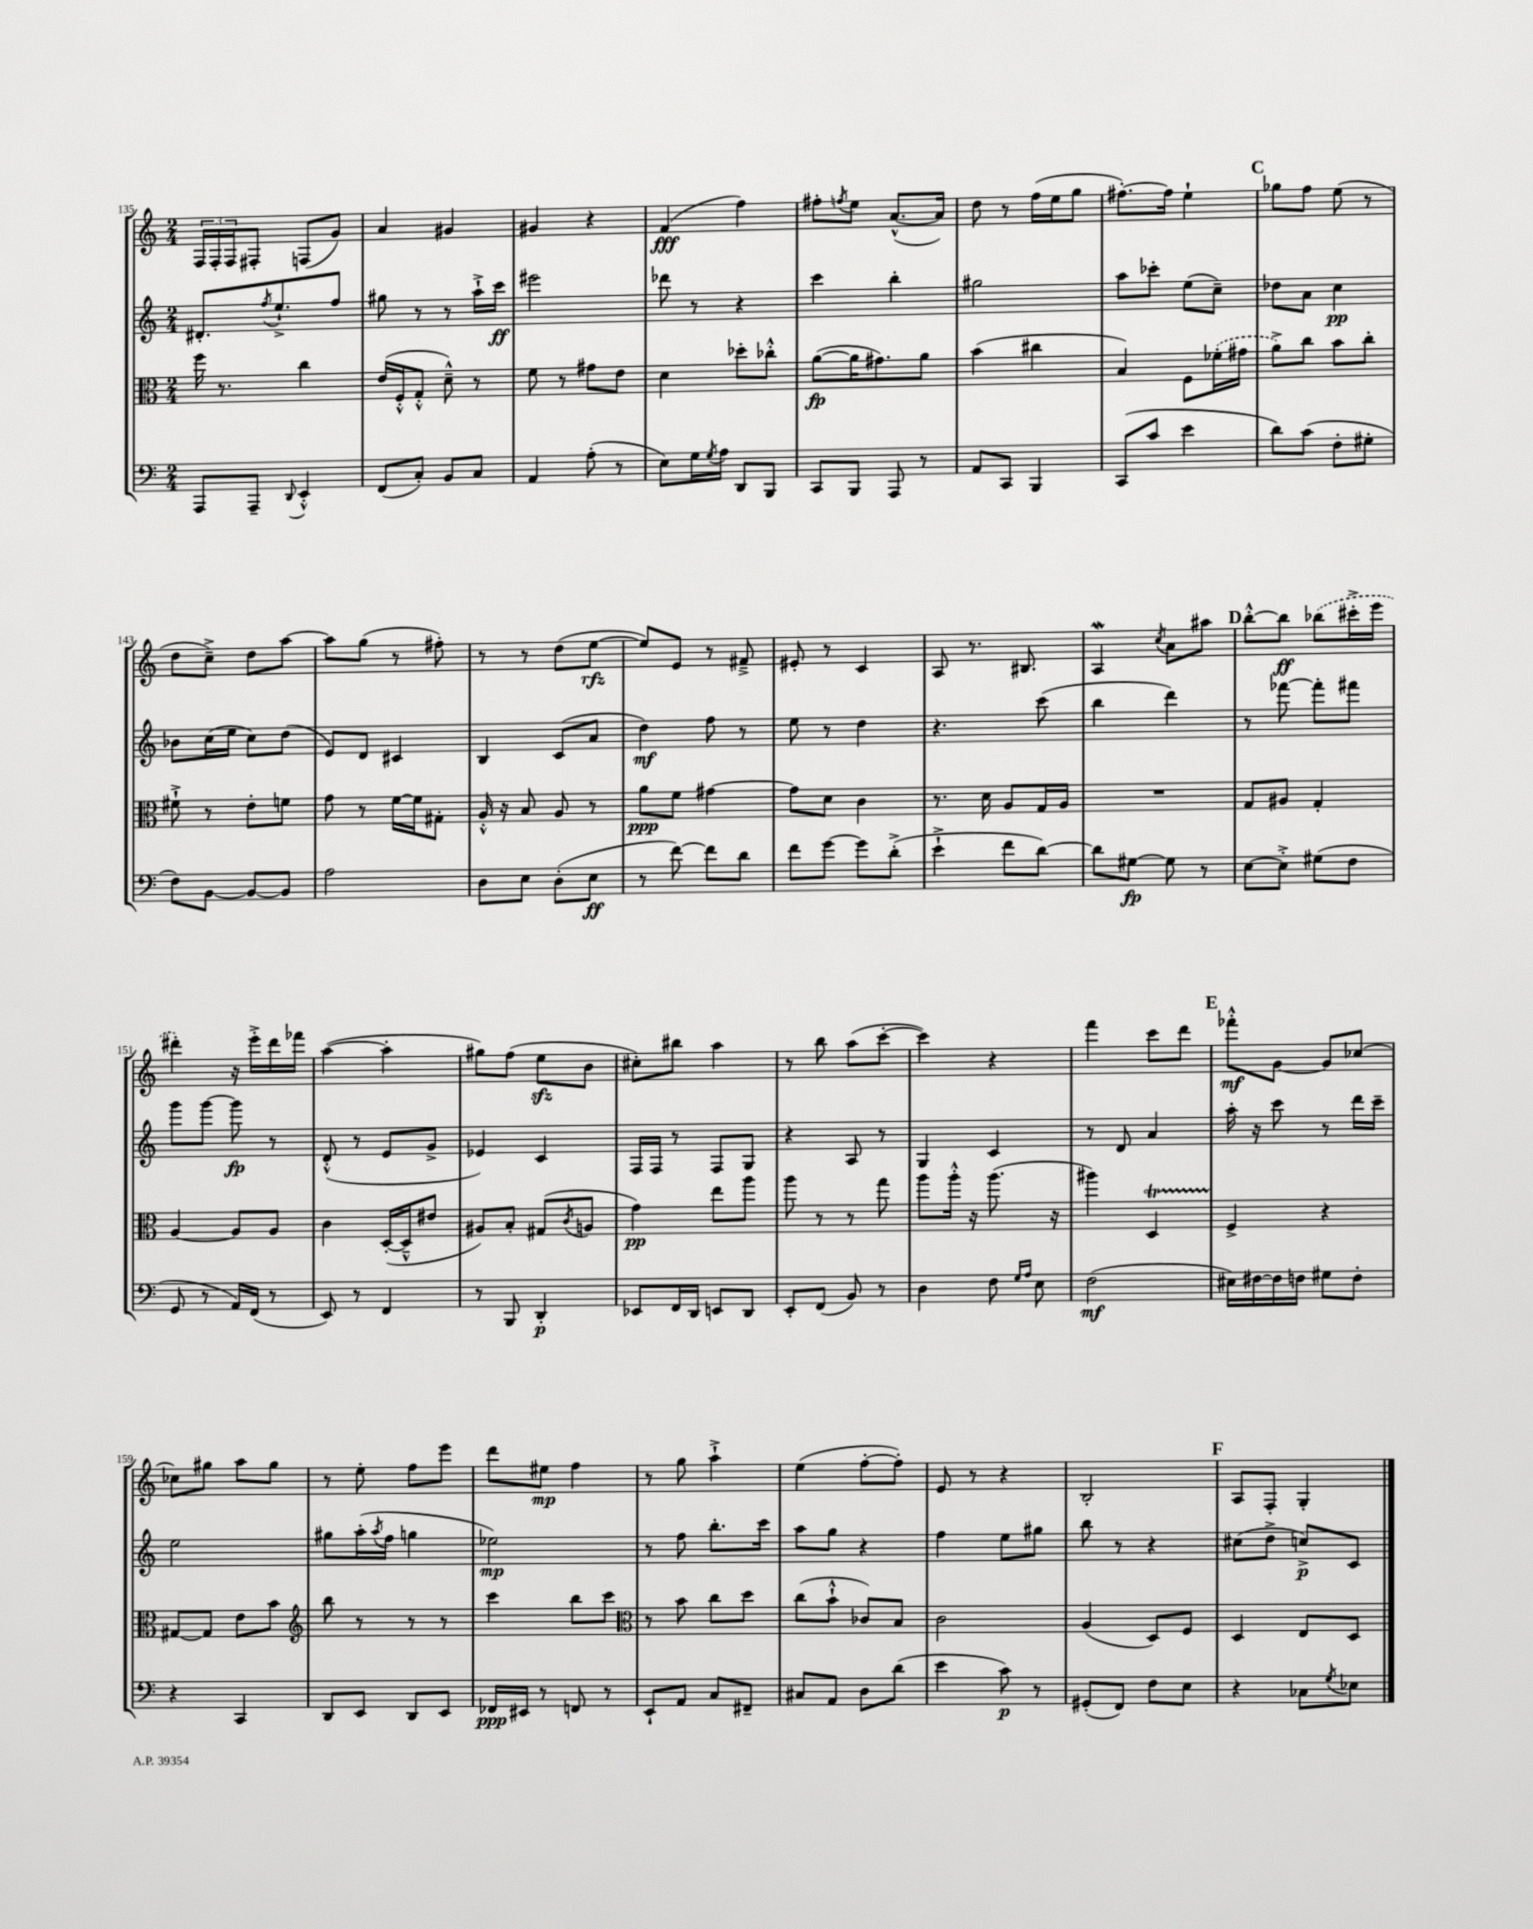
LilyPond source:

<<
\new StaffGroup <<
\new Staff = "s0" {
    \clef treble \key c \major \numericTimeSignature \time 2/4
    \tuplet 3/2 { f16 f16-. f16 } fis8-. f8( g'8) |
    a'4 gis'4 |
    gis'4 r4 |
    f'4\fff( f''4) |
    fis''8-. \acciaccatura { f''8 } e''8 a'8.~-^( a'16) |
    d''8 r8 f''16( e''16 g''8 |
    fis''8.~-.) fis''16 e''4-! |
    \mark \markup { \bold "C" } ges''8 f''8 e''8( r8 |
    d''8 c''8--->) d''8 a''8~ |
    a''8 g''8( r8 fis''8-.) |
    r8 r8 d''8( e''8~\rfz |
    e''8) e'8 r8 fis'8---> |
    eis'8-. r8 c'4 |
    a8 r8. bis8. |
    a4\mordent \acciaccatura { c''8 } a'8 ais''8 |
    \mark \markup { \bold "D" } b''8~-.-^ b''8\ff \once \slurDashed bes''8( cis'''16-.-> e'''16 |
    dis'''4-.) r16 e'''16-.-> dis'''16 fes'''16 |
    a''4~( a''4-. |
    gis''8) f''8( e''8\sfz b'8 |
    cis''8-.) bis''8 a''4 |
    r8 b''8 a''8( c'''8~-. |
    c'''4) r4 |
    f'''4 c'''8 d'''8 |
    \mark \markup { \bold "E" } fes'''8-.-^\mf g'8~ g'8 ces''8~ |
    ces''8 gis''8 a''8 gis''8 |
    r8 e''8-. f''8 e'''8 |
    d'''8 eis''8\mp f''4 |
    r8 g''8 a''4-!-> |
    e''4( f''8~-. f''8-.) |
    e'8 r8 r4 |
    b2-. |
    \mark \markup { \bold "F" } a8 f8-. g4-. \bar "|." |
}
\new Staff = "s1" {
    \clef treble \key c \major \numericTimeSignature \time 2/4
    dis'8.-. \acciaccatura { f''8 } e''8.-!-> f''8 |
    gis''8 r8 r8 a''16-!-> c'''16\ff |
    eis'''2 |
    des'''8 r8 r4 |
    c'''4 b''4-. |
    gis''2 |
    a''8 ces'''8-. e''8( c''8--) |
    \mark \markup { \bold "C" } des''8 a'8 c''4\pp |
    bes'8 c''16( e''16 c''8) d''8( |
    e'8) d'8 cis'4 |
    b4 c'8( a'8 |
    d''4\mf) f''8 r8 |
    e''8 r8 d''4 |
    r4. c'''8( |
    b''4 d'''4) |
    \mark \markup { \bold "D" } r8 fes'''8~ fes'''8-. fis'''8 |
    g'''8 g'''8~ g'''8\fp r8 |
    d'8-.-^( r8 e'8 g'8-> |
    ees'4) c'4 |
    f16 f16 r8 f8 g8 |
    r4 a8 r8 |
    g4 c'4 |
    r8 d'8 a'4 |
    \mark \markup { \bold "E" } a''16-. r16 c'''8 r8 d'''16 c'''16-- |
    e''2 |
    gis''8 a''16-.( \acciaccatura { a''8 } f''16 g''4 |
    ees''2\mp) |
    r8 f''8 b''8.-. c'''16 |
    a''8 g''8 r4 |
    f''4 e''8 gis''8 |
    b''8 r8 r4 |
    \mark \markup { \bold "F" } cis''8( d''8-> c''8->\p) c'8 \bar "|." |
}
\new Staff = "s2" {
    \clef alto \key c \major \numericTimeSignature \time 2/4
    f''16 r8. c''4 |
    e'16( f16-.-^ g8-.-^ d'8---^) r8 |
    f'8 r8 gis'8 e'8 |
    d'4 des''8-. ces''8-.-^ |
    a'8~\fp( a'16 gis'8.) a'8 |
    b'4( cis''4 |
    b4) f8 \once \slurDashed fes'16-.( gis'16 |
    \mark \markup { \bold "C" } a'8->) c''8 b'8 c''8-. |
    fis'8-!-> r8 e'8-. f'8 |
    g'8 r8 f'16~ f'16 gis8-. |
    a16-.-^ r16 b8 a8 r8 |
    a'8\ppp f'8 gis'4~ |
    gis'8 d'8 c'4 |
    r8. d'16 a8 g16 a16 |
    R2 |
    \mark \markup { \bold "D" } g8 ais8 g4-. |
    a4~ a8 a8 |
    c'4 d16~-.( d16---^ eis'8 |
    ais8) b8-. gis8( \acciaccatura { c'8 } a8 |
    g'4\pp) e''8 a''8 |
    a''8 r8 r8 g''8 |
    a''8 a''16-.-^ r16 a''8.( r16 |
    ais''4) d4\startTrillSpan |
    \mark \markup { \bold "E" } f4->\stopTrillSpan r4 |
    gis8~ gis8 e'8 b'8 |
    \clef treble b''8 r8 r8 r8 |
    c'''4 b''8 c'''8 |
    \clef alto r8 b'8 c''8 d''8 |
    c''8( b'8-!-^ ces'8) b8 |
    c'2 |
    a4( d8) f8 |
    \mark \markup { \bold "F" } d4 e8 d8 \bar "|." |
}
\new Staff = "s3" {
    \clef bass \key c \major \numericTimeSignature \time 2/4
    a,,8 a,,8-- \appoggiatura { d,8 } e,4-.-^ |
    f,8( c8-.) b,8 c8 |
    a,4 a8-.( r8 |
    e8) g16 \acciaccatura { g8 } a16 d,8 b,,8 |
    c,8 b,,8 a,,8 r8 |
    a,8 c,8 b,,4 |
    c,8( c'8 e'4 |
    \mark \markup { \bold "C" } d'8) c'8( f8-. gis8-. |
    f8) b,8~ b,8~ b,8 |
    a2 |
    d8 e8 d8-.( e8\ff |
    r8 f'8~) f'8 d'8 |
    f'8 g'8~ g'8 d'8-.->( |
    e'4-!-> f'8 d'8~) |
    d'8 gis8~\fp gis8 r8 |
    \mark \markup { \bold "D" } e8~ e8-.-> gis8( f8 |
    g,8 r8 a,16) f,16( r8 |
    e,8) r8 f,4 |
    r8 b,,8 d,4-.\p |
    ees,8 f,16 d,16 e,8 d,8 |
    e,8-. f,8( b,8) r8 |
    d4 f8 \grace { g16 a16 } e8 |
    f2\mf( |
    \mark \markup { \bold "E" } eis16) fis16~ fis16 f16 gis8 f8-. |
    r4 c,4 |
    d,8 e,8 d,8 e,8 |
    fes,16\ppp eis,16 r8 f,8 r8 |
    e,8-! a,8 c8 fis,8-- |
    cis8 a,8 d8 d'8( |
    e'4 c'8\p) r8 |
    gis,8-.( f,8) f8 e8 |
    \mark \markup { \bold "F" } r4 ces8 \acciaccatura { g8 } ees8 \bar "|." |
}
>>
>>
\layout { \context { \Score currentBarNumber = #135 } }
